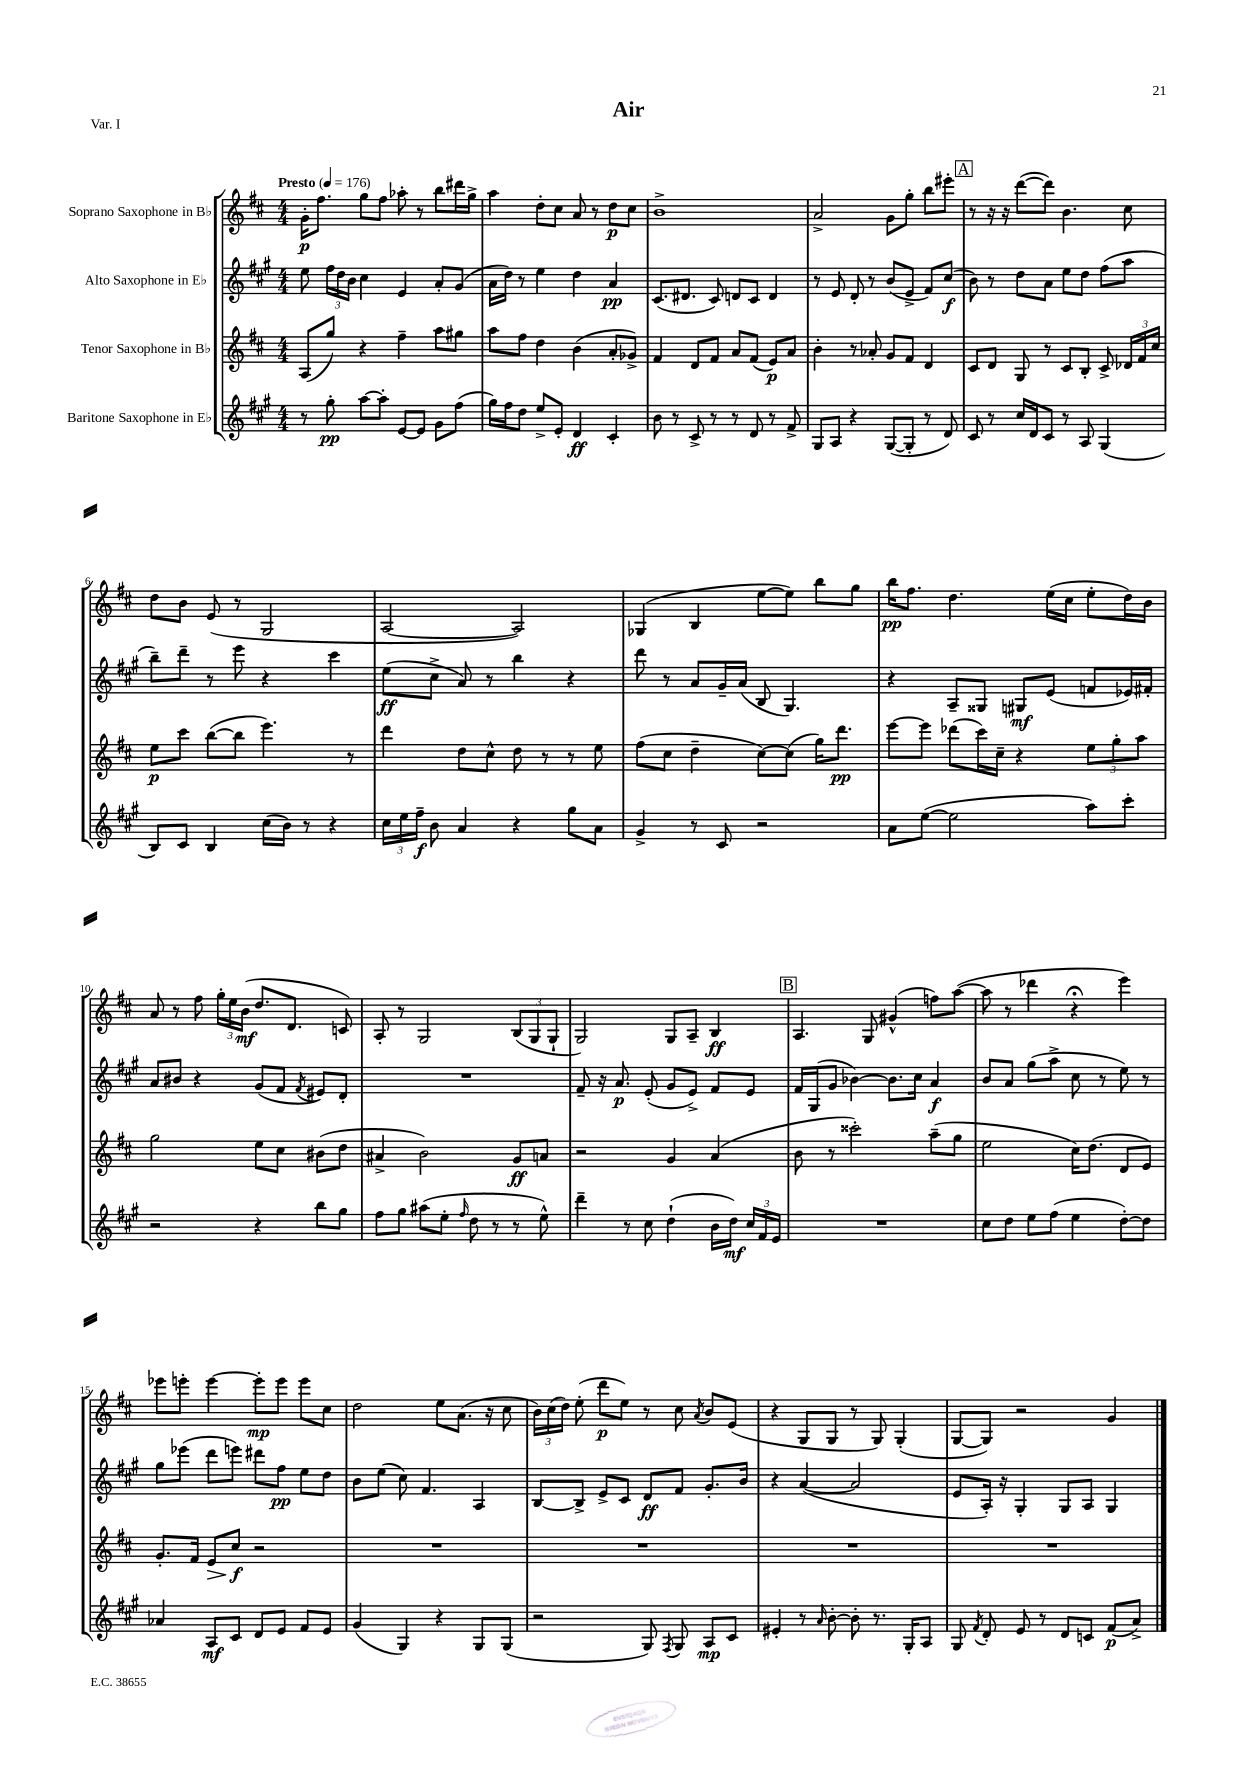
\header { title = "Air" piece = "Var. I" }
<<
\new StaffGroup <<
\new Staff = "s0" \with { instrumentName = "Soprano Saxophone in Bb" } {
    \clef treble \key d \major \numericTimeSignature \time 4/4 \tempo "Presto" 4 = 176
    \autoBeamOff g'16[-.\p fis''8.] g''8[ fis''8] aes''8-. r8 b''8[ dis'''16 g''16]-> |
    a''4 d''8[-. cis''8] a'8 r8 d''8[\p cis''8] |
    b'1-> |
    a'2-> g'8[ g''8]-. b''8[ eis'''8]-. |
    \mark \markup { \box "A" } r8 r16 r16 d'''8[~( d'''8]) b'4. cis''8 |
    d''8[ b'8] e'8( r8 g2 |
    a2~ a2) |
    ges4( b4 e''8[~ e''8]) b''8[ g''8] |
    b''16[\pp fis''8.] d''4. e''16[( cis''16] e''8[-. d''16) b'16] |
    a'8 r8 fis''8 \tuplet 3/2 { g''16[-. e''16 b'16]\mf( } d''8.[ d'8.] c'8) |
    a8-. r8 g2 \tuplet 3/2 { b8[( g8 g8]-! } |
    g2) g8[ a8]-- b4\ff |
    \mark \markup { \box "B" } a4. g8 gis'4-^( f''8[) a''8]~( |
    a''8 r8 des'''4 r4\fermata e'''4) |
    ees'''8[ e'''8]-. e'''4~ e'''8[-.\mp e'''8] e'''8[ cis''8] |
    d''2 e''8[ a'8.]( r16 cis''8 |
    \tuplet 3/2 { b'16[) cis''16( d''16]) } e''8-.( d'''8[\p e''8]) r8 cis''8 \acciaccatura { a'8 } b'8[ e'8]( |
    r4 g8[ g8] r8 g8) g4-.( |
    g8[~ g8]) r2 g'4 \bar "|." |
}
\new Staff = "s1" \with { instrumentName = "Alto Saxophone in Eb" } {
    \clef treble \key a \major \numericTimeSignature \time 4/4
    \autoBeamOff e''8 \tuplet 3/2 { fis''16[ d''16 b'16] } cis''4 e'4 a'8[-. gis'8]( |
    a'16[ d''16]) r8 e''4 d''4 a'4\pp |
    cis'8.[( dis'8.] cis'8) d'8[ cis'8] d'4 |
    r8 e'8 d'8-. r8 b'8[( e'8]-> fis'8[) cis''8]\f( |
    \mark \markup { \box "A" } b'8) r8 d''8[ a'8] e''8[ d''8] fis''8[( a''8] |
    b''8[--) d'''8]-- r8 e'''8 r4 cis'''4 |
    e''8[\ff( cis''8]-> a'8) r8 b''4 r4 |
    d'''8 r8 a'8[ gis'16-- a'16]( b8 gis4.) |
    r4 a8[-- gisis8] gis8[\mf e'8]( f'8[ ees'16) fis'16]-. |
    a'8[ bis'8] r4 gis'8[( fis'8] \acciaccatura { fis'8 } eis'8[) d'8]-. |
    R1 |
    fis'8-- r16 a'8.\p e'8-.( gis'8[ e'8]->) fis'8[ e'8] |
    \mark \markup { \box "B" } fis'16[ gis16( gis'8] bes'4~) bes'8.[ cis''16] a'4\f |
    b'8[ a'8] gis''8[( a''8]-> cis''8 r8 e''8) r8 |
    gis''8[ ees'''8]( d'''8[ e'''8]) dis'''8[ fis''8]\pp e''8[ d''8] |
    b'8[ e''8]( cis''8) fis'4. a4 |
    b8[~ b8]-> e'8[-> cis'8] d'8[\ff fis'8] gis'8.[-. b'16] |
    r4 a'4~( a'2 |
    e'8[ a16]-.) r16 gis4-. gis8[ a8] gis4 \bar "|." |
}
\new Staff = "s2" \with { instrumentName = "Tenor Saxophone in Bb" } {
    \clef treble \key d \major \numericTimeSignature \time 4/4
    \autoBeamOff a8[( g''8]) r4 fis''4-- a''8[ gis''8] |
    a''8[ fis''8] d''4 b'4( a'8[-. ges'8]->) |
    fis'4 d'8[ fis'8] a'8[ fis'8]( e'8[\p) a'8] |
    b'4-. r8 aes'8-. g'8[ fis'8] d'4 |
    \mark \markup { \box "A" } cis'8[ d'8] g8 r8 cis'8[ b8]-. cis'8-> \tuplet 3/2 { des'16[ fis'16 cis''16] } |
    e''8[\p cis'''8] b''8[~( b''8] e'''4.) r8 |
    d'''4 d''8[ cis''8]-^ d''8 r8 r8 e''8 |
    fis''8[( cis''8] d''4-- cis''8[~) cis''8]( g''16[) d'''8.]\pp |
    e'''8[~ e'''8] des'''8[( cis'''16) cis''16]-- r4 \tuplet 3/2 { e''8[ g''8-. a''8] } |
    g''2 e''8[ cis''8] bis'8[( d''8] |
    ais'4-> b'2) g'8[\ff a'8] |
    r2 g'4 a'4( |
    \mark \markup { \box "B" } b'8 r8 cisis'''2-.) a''8[--( g''8] |
    e''2 cis''16[) d''8.]( d'8[ e'8]) |
    g'8.[-. fis'16] e'8[\> cis''8]\f\! r2 |
    R1 |
    R1 |
    R1 |
    R1 \bar "|." |
}
\new Staff = "s3" \with { instrumentName = "Baritone Saxophone in Eb" } {
    \clef treble \key a \major \numericTimeSignature \time 4/4
    \autoBeamOff r8 gis''8-.\pp a''8[~ a''8]-. e'8[~ e'8] gis'8[ fis''8]( |
    gis''16[) fis''16 d''8] e''8[-> e'8]-. d'4\ff cis'4-. |
    b'8 r8 cis'8-> r8 r8 d'8 r8 fis'8-> |
    gis8[ a8] r4 gis8[~( gis8]-. r8 d'8) |
    \mark \markup { \box "A" } cis'8 r8 cis''16[ d'16 cis'8] r8 a8 gis4( |
    b8[) cis'8] b4 cis''16[( b'16]) r8 r4 |
    \tuplet 3/2 { cis''16[ e''16 fis''16]--\f } b'8 a'4 r4 gis''8[ a'8] |
    gis'4-> r8 cis'8 r2 |
    a'8[ e''8]~( e''2 a''8[) cis'''8]-. |
    r2 r4 b''8[ gis''8] |
    fis''8[ gis''8] ais''8[( e''8]-. \grace { fis''16 } d''8 r8 r8 e''8-^) |
    d'''4-- r8 cis''8 d''4-!( b'16[ d''16]\mf) \tuplet 3/2 { cis''16[ fis'16 e'16] } |
    \mark \markup { \box "B" } R1 |
    cis''8[ d''8] e''8[ fis''8]( e''4 d''8[~-.) d''8] |
    aes'4 a8[\mf cis'8] d'8[ e'8] fis'8[ e'8] |
    gis'4( gis4) r4 gis8[ gis8]( |
    r2 gis8) \acciaccatura { fis8 } gis8 a8[\mp cis'8] |
    eis'4-. r8 \grace { a'16 } b'8~-. b'8-. r8. gis16[-. a8] |
    gis8 \acciaccatura { fis'8 } d'8-. e'8 r8 d'8[ c'8] fis'8[\p( a'8]->) \bar "|." |
}
>>
>>
